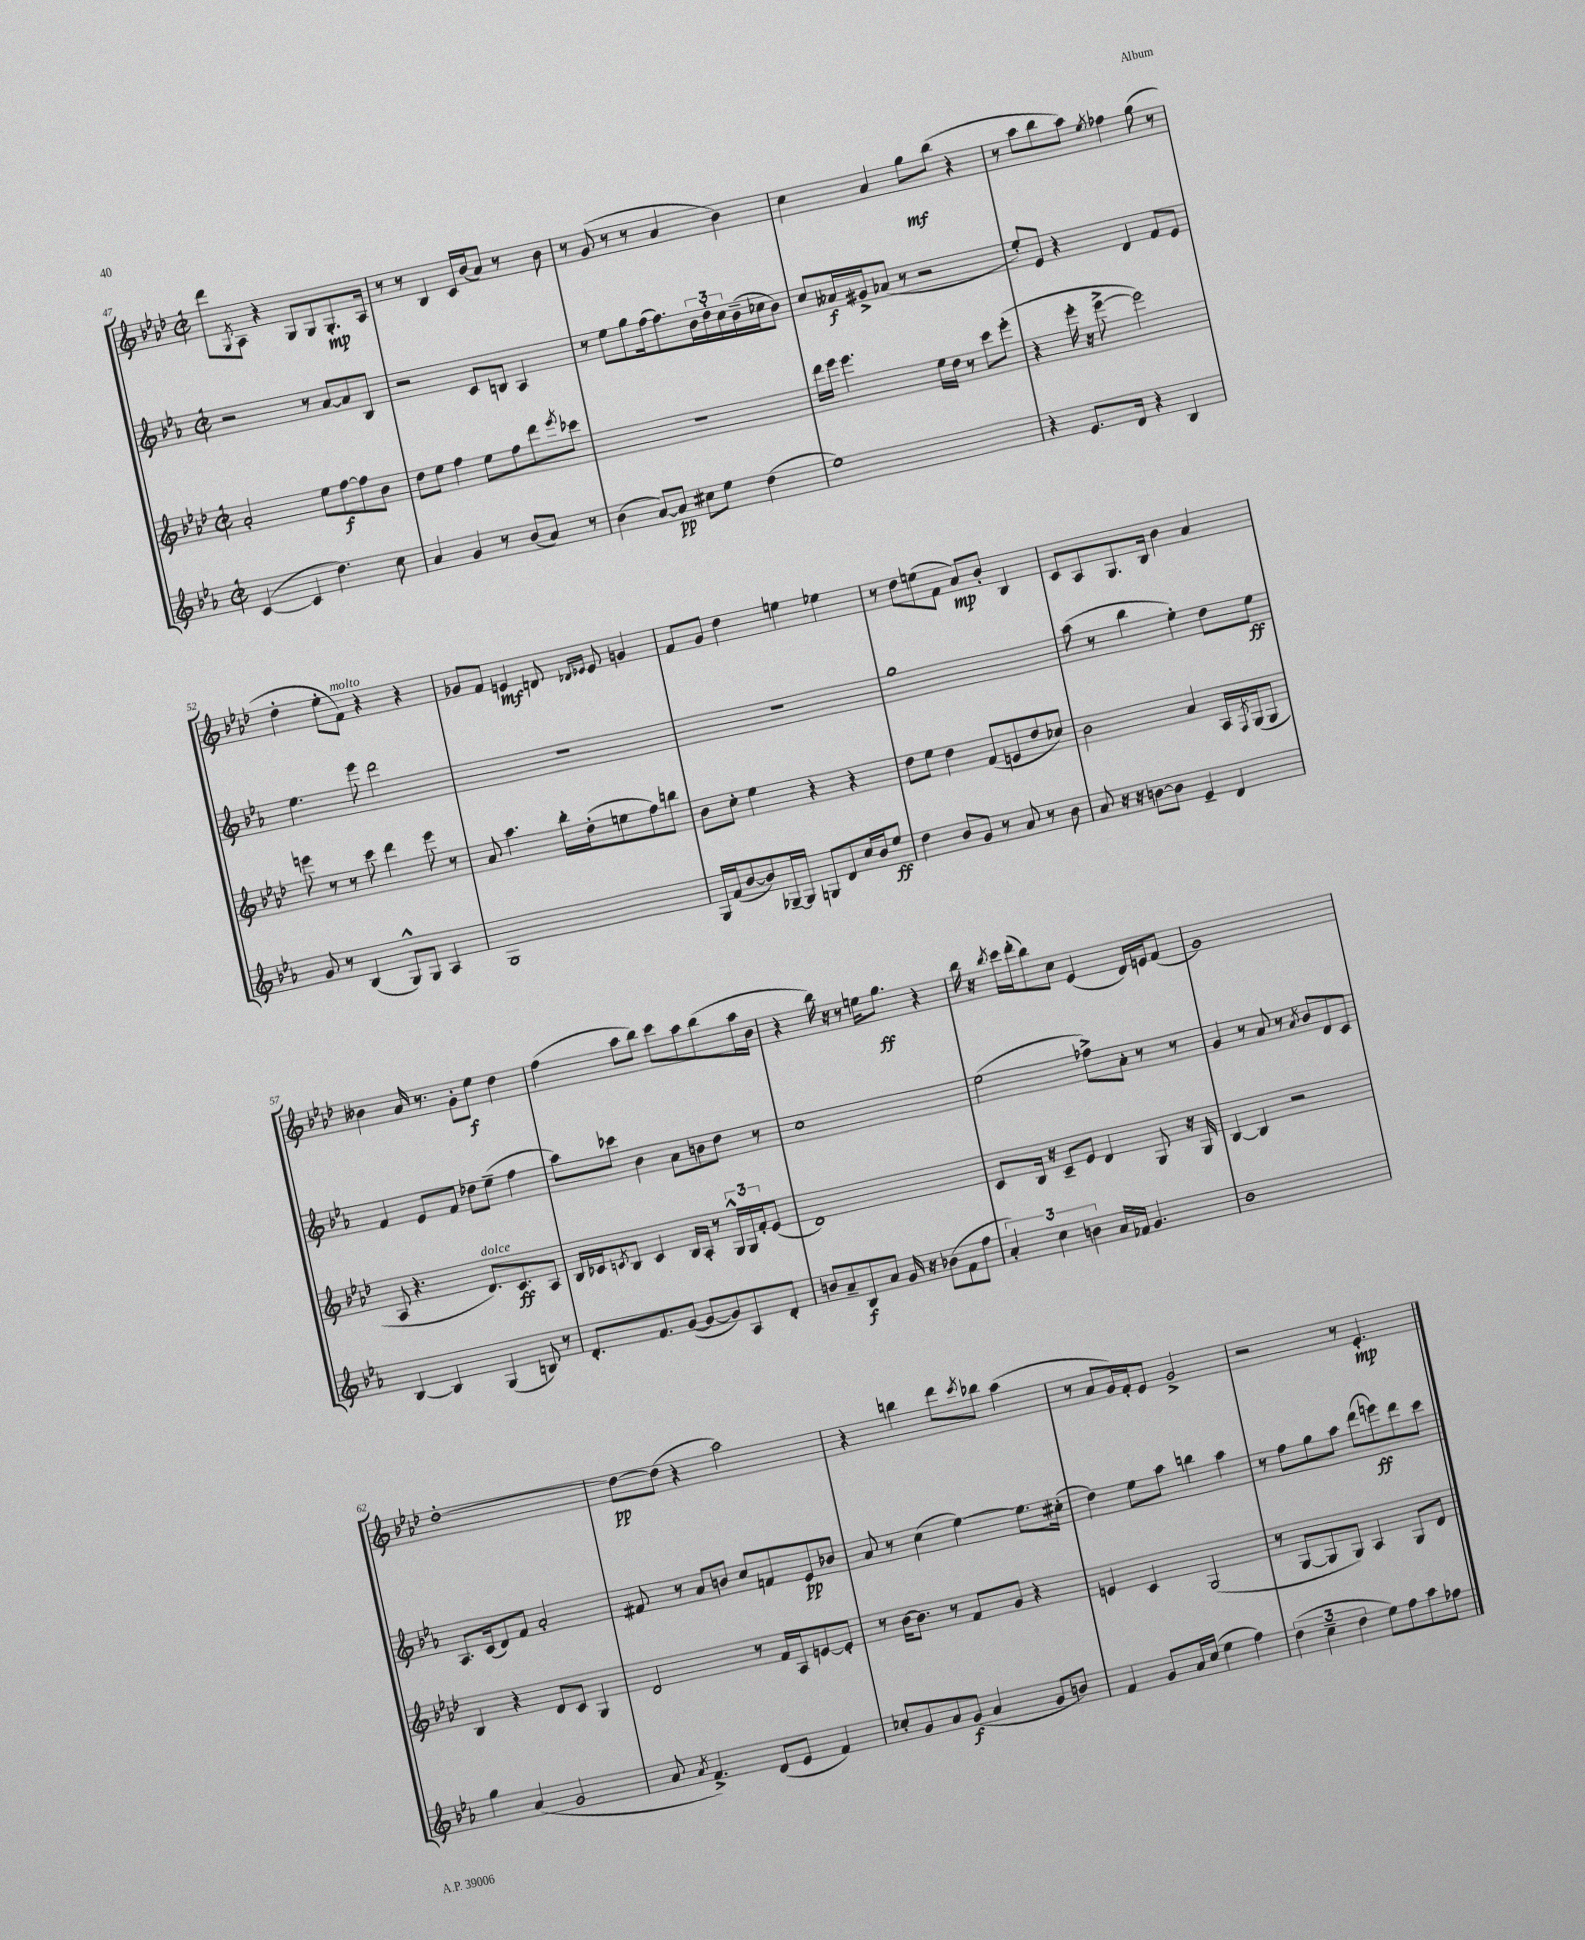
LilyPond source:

<<
\new StaffGroup <<
\new Staff = "s0" {
    \clef treble \key aes \major \defaultTimeSignature \time 2/2
    des'''8 \acciaccatura { g8 } aes8 r4 g8 g8 g8.-.\mp aes16 |
    r8 r8 bes4 c'16 bes'16( aes'8) r8 bes'8 |
    r8 g'8( r8 r8 aes'4 bes'4) |
    c''4 aes'4 g''8\mf bes''8( r4 |
    r8 aes''8 bes''8 aes''8) \acciaccatura { ees''8 } fes''4 g''8( r8 |
    des''4-. ees''8-. f'8^\markup { \italic "molto" }) r4 r4 |
    ges'8 f'8 e'4\mf d'8 \grace { des'16 ees'16 } ees'8 g'4 |
    f'8 g'8 des''4 e''4 ees''4 |
    r8 des''8 e''8( f'8 aes'8\mp) bes'8-. bes4 |
    c'8 aes8 g8. bes16 bes'4 aes'4 |
    beses'4 aes'16 r8. g'8-. ees''8\f des''4 |
    f''4( aes''8 bes''8) c'''8 aes''8 bes''8( aes''16 bes'16 |
    r4 bes''16) r16 r8 e''16 g''8.\ff r4 |
    bes''16 r16 \acciaccatura { bes''8 } c'''16 des'''16-.( bes''8) c''8 ees'4( des'16) e'16 f'8( |
    g'1) |
    des''1~-. |
    des''8~\pp des''8( r4 aes''2) |
    r4 b''4 des'''8 \acciaccatura { c'''8 } bes''8 aes''4( |
    r8 aes'8 g'16) f'16-. ees'8 g'2-> |
    r2 r8 ees'4.-.\mp \bar "|." |
}
\new Staff = "s1" {
    \clef treble \key ees \major \defaultTimeSignature \time 2/2
    r2 r8 aes'8~ aes'8 bes8 |
    r2 c'8 b8 aes4 |
    r8 ees''8 g''8 f''16( f''8.) \tuplet 3/2 { bes'16 d''16-. c''16 } bes'16--( ces''16 bes'8) |
    c''8 aeses'16\f gis'16-> aes'8( r8 r2 |
    ees''8-.) ees'8 r4 d'4 f'8 ees'8 |
    ees''4. ees'''8 d'''2 |
    R1 |
    R1 |
    g''1 |
    aes''8( r8 bes''4 ees''4-.) d''8 ees''8\ff |
    f'4 ees'8 f'8 des''8 ees''8--( f''4 |
    aes''8) ces'''8 bes'4 aes'8 b'8 d''8 r8 |
    c''1 |
    ees''2( fes''8->) aes'8-. r8 r8 |
    g'4 r8 aes'8 r8 \acciaccatura { aes'8 } bes'8 d'8 c'8 |
    aes8. c'16( d'8) f'8 aes'2-. |
    fis'8 r8 aes'8 b'8 c''8 f'8 ees'8\pp bes'8 |
    aes'8 r8 c''4( ees''4~) ees''8. cis''16-.( |
    d''4) ees''8 aes''8 b''4 aes''4 |
    r8 f''8 g''8 aes''8 d'''8( e'''8\ff) d'''8 c'''8 \bar "|." |
}
\new Staff = "s2" {
    \clef treble \key aes \major \defaultTimeSignature \time 2/2
    aes'2-. ees''8 f''8~\f f''8 bes'8 |
    des''8 ees''8 f''4 ees''8 f''8 des'''8 \acciaccatura { ees'''8 } ces'''8 |
    r1 |
    des'''16 ees'''16 ees'''4. ees''16 des''16 r8 c'''8 ees'''8-.( |
    r4 ees'''16-. r16 ees'''8~-> ees'''2) |
    e'''8 r8 r8 c'''8 des'''4 e'''8 r8 |
    aes'8 aes''4. bes''16-. des''16-.( e''8 f''8) b''8 |
    bes'8 c''8-. ees''4 r4 r4 |
    des''8 ees''8 des''4 f'8( e'8 des''8 ces''8) |
    bes'2 aes'4 aes16 \acciaccatura { f8 } g16( g8 |
    aes8 r4. des'8.^\markup { \italic "dolce" }) c'8.\ff aes8 |
    bes16 ces'16 \acciaccatura { c'8 } bes8 c'4 bes16 aes16-. r8 \tuplet 3/2 { g16-^ g16 f'16-. } ees'8( |
    des'1) |
    c'8 bes16 r16 c'8-- ees'8 des'4 g8 r16 g16 |
    bes4~ bes4 r2 |
    bes4 r4 des'8 c'8 g4 |
    des'2 r8 f'16 aes16 e'8~ e'8-. |
    r8 bes'16~ bes'8. r8 f'8 g'8 r4 |
    e'4 c'4 g2( |
    r8 g8~ g8 g8) aes4 g8 des'8 \bar "|." |
}
\new Staff = "s3" {
    \clef treble \key ees \major \defaultTimeSignature \time 2/2
    c'4~( c'4 d''4.) c''8 |
    aes'4 g'4 r8 bes'8( aes'8) r8 |
    bes'4( aes'8~) aes'8\pp cis''8 ees''8 d''4( |
    ees''1) |
    r4 ees'8. d'16 r4 bes4 |
    g'8 r8 bes4( g8-^) g8 aes4 |
    g1 |
    g16 f'16( bes'8~ bes'8) ges16~-- ges16 g8 d'8 c''16 bes'16 ees''8\ff |
    d''4 bes'8 g'8 r8 aes'8 r8 bes'8 |
    aes'8 r16 r16 b'8~ b'8 ees'4-- d'4 |
    bes4~ bes4 g4( b8) r8 |
    d'8.-. f'8. g'8~( g'8~ g'8) aes8 d'8-. |
    b'8 aes'8-- bes8\f aes'8 g'16 r16 bes'8( f'8 f''8 |
    \tuplet 3/2 { aes'4-.) c''4 b'4 } aes'16 fes'16 g'4. |
    bes'1 |
    g''4 aes'4( g'2 |
    aes'8 \acciaccatura { aes'8 } f'4.->) d'8( ees'8 f'4) |
    ces''8-. g'8 aes'8 g'8\f( aes'4 g'8 b'8) |
    f'4 g'8 aes'16 c''16( ees''4 f''4) |
    \tuplet 3/2 { d''4( c''4-- d''4 } ees''8) f''8 aes''8 fes''8 \bar "|." |
}
>>
>>
\layout { \context { \Score currentBarNumber = #47 } }
